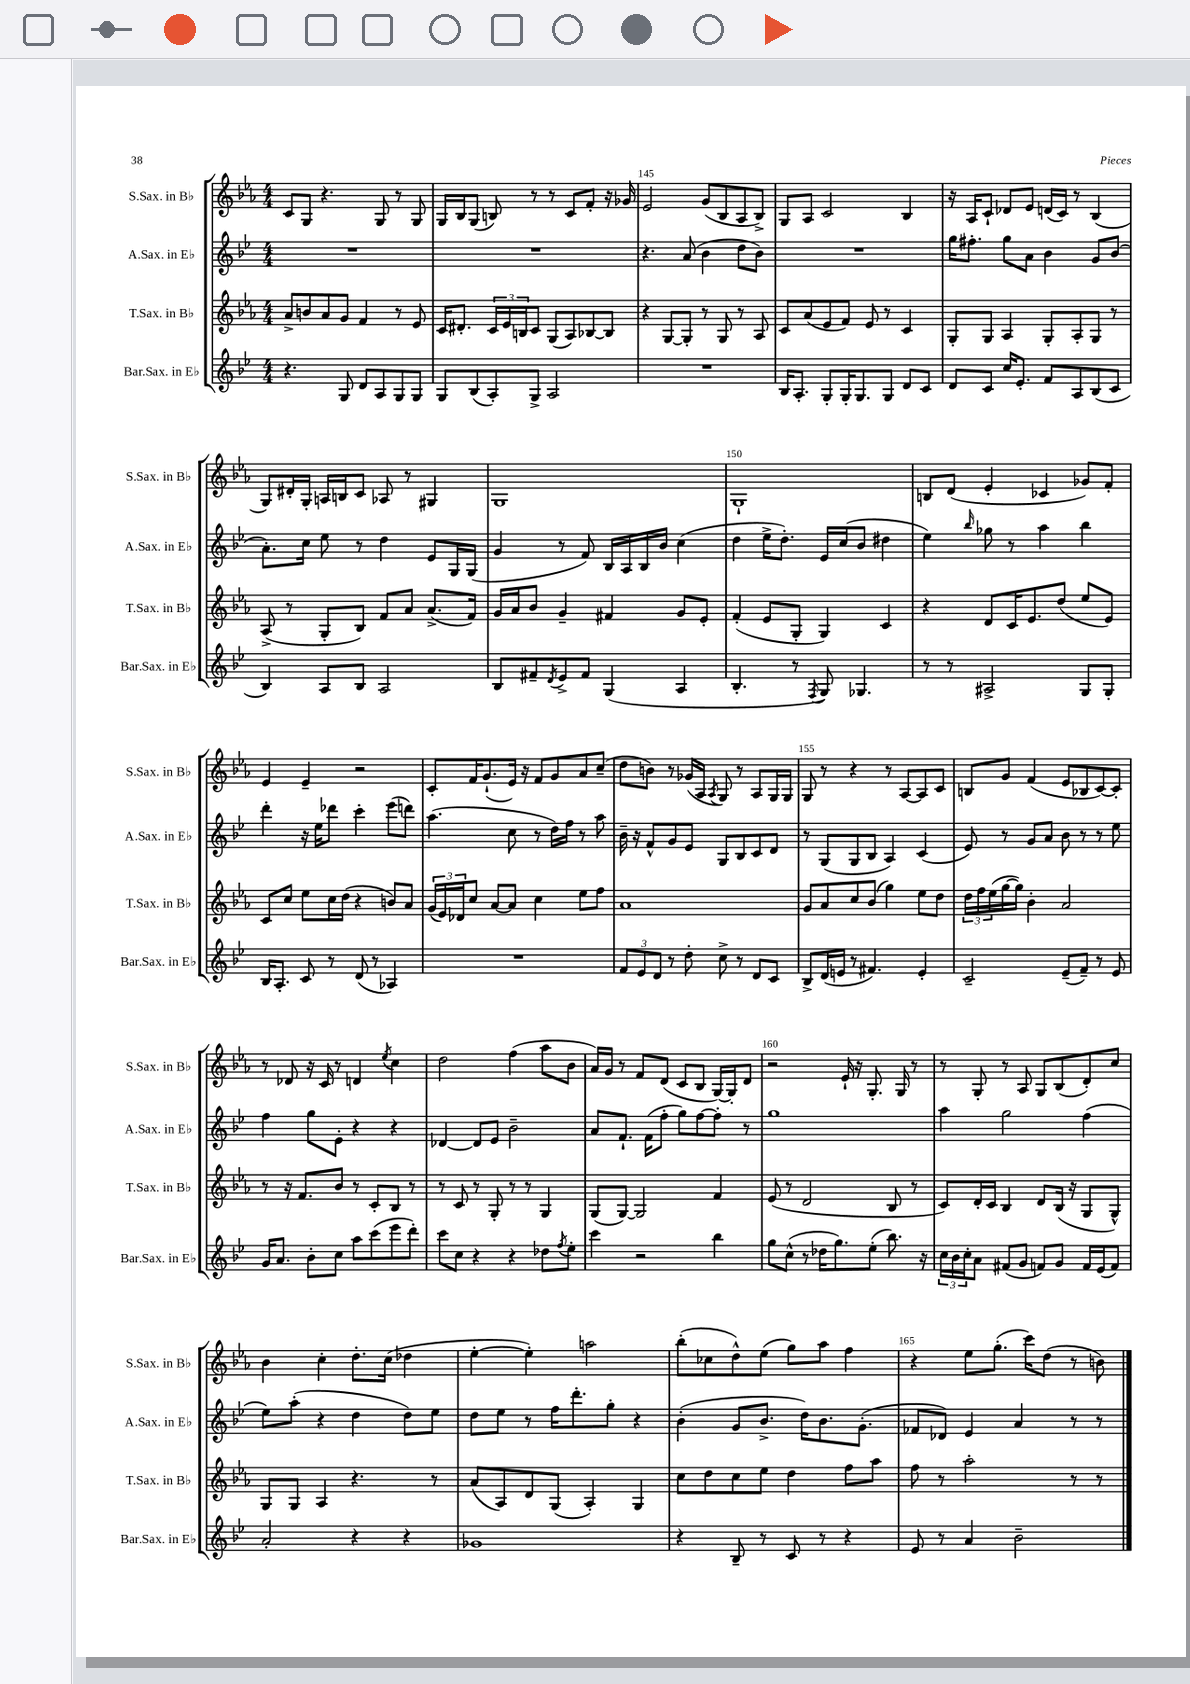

**kern	**kern	**kern	**kern
*part4	*part3	*part2	*part1
*staff4	*staff3	*staff2	*staff1
*I"Bar.Sax. in E♭	*I"T.Sax. in B♭	*I"A.Sax. in E♭	*I"S.Sax. in B♭
*I'Bar.Sax. in E♭	*I'T.Sax. in B♭	*I'A.Sax. in E♭	*I'S.Sax. in B♭
*clefG2	*clefG2	*clefG2	*clefG2
*k[b-e-]	*k[b-e-a-]	*k[b-e-]	*k[b-e-a-]
*M4/4	*M4/4	*M4/4	*M4/4
=143	=143	=143	=143
4.r	8a-^/L	1r	8c/L
.	8bn/	.	8G/J
.	8a-/	.	4.r
8G/	8g/J	.	.
8d/L	4f/	.	.
8A/	.	.	8G/
8G/	8r	.	8r
8G/J	8e-/	.	8G/
=144	=144	=144	=144
8G/L	16c/KL	1r	16G/LL
.	8.d#X'/J	.	16B-/J
(8B-/	.	.	(8G/J
8A'/)	24c/LL	.	8Bn/)
.	24e-/	.	.
.	24Bn/J	.	.
8G^/J	8c/J	.	8r
2A/	(8G/L	.	8r
.	8A-/)	.	8c/L
.	[8B-X/	.	8f'/J
.	8B-/J]	.	16r
.	.	.	16g-X/
=145	=145	=145	=145
1r	4r	4.r	2e-/
.	[8G/L	.	.
.	8G'/J]	(8a/	.
.	8r	4b-\	(8g/L
.	8G/	.	8B-/
.	8r	8dd\L	8A-/
.	8A-/	8b-\J)	8B-^/J)
=146	=146	=146	=146
16B-/KL	8c/L	1r	8G/L
8.A'/J	.	.	.
.	(8a-/	.	8A-/J
8G'/L	8e-/	.	2c/
16G'/K	8f/J)	.	.
8.G/	.	.	.
.	8e-/	.	.
8G/J	8r	.	.
8d/L	4c/	.	4B-/
8c/J	.	.	.
=147	=147	=147	=147
8d/L	8G'/L	16gg\KL	16r
.	.	8.ff#X'\J	16A-/KL
8c/J	8G/J	.	8c`/J
16cc/KL	4A-/	8gg\L	8d-X/L
8.e-'/J	.	.	.
.	.	8a\J	8e-/J
8f/L	8G'/L	4b-\	(16dn/LL
.	.	.	16c/JJ)
8A/	8A-'/	.	8r
(8B-/	8G/J	8g/L	(4B-/
8c/J	8r	(8b-/J	.
!!LO:LB:g=z
=148	=148	=148	=148
4B-/)	(8A-^/	8.a'\L)	8G/L)
.	8r	.	16d#X'/L
.	.	16cc\Jk	16G'/JJ
8A/L	8G'/L	8ee-\	16An/LL
.	.	.	16Bn/J
8B-/J	8B-/J)	8r	8c/J
2A/	8f/L	4dd\	8A-X/
.	8a-/J	.	8r
.	(8.a-^/L	8e-/L	4G#X/
.	.	16G/L	.
.	16f/Jk)	(16G/JJ	.
=149	=149	=149	=149
8B-/L	16g/LL	4g/	1G
.	16a-/J	.	.
8f#X~/	8b-/J	.	.
8qd/	.	.	.
8e-^/	4g~/	8r	.
8f#/J	.	8f/)	.
(4G/	4f#X/	16B-/LL	.
.	.	16A/	.
.	.	16B-/	.
.	.	16b-/JJ	.
4A/	8g/L	(4cc\	.
.	8e-'/J	.	.
=150	=150	=150	=150
4.B-'/	(4f'/	4dd\	1G`
.	8e-/L	16ee-^\KL	.
.	.	8.dd'\J)	.
8r	8G'/J	.	.
8qF/	.	.	.
8G/)	4G/)	16e-/LL	.
.	.	(16cc/J	.
4.G-X/	.	8b-/J	.
.	4c/	4dd#X\	.
=151	=151	=151	=151
8r	4r	4ee-\)	8Bn/L
8r	.	.	(8d/J
.	.	16qqbb-/	.
2A#X^/	8d/L	8gg-X\	4e-'/
.	16c/K	8r	.
.	8.e-/	.	.
.	.	4aa\	4c-X/
.	(8dd/J	.	.
8G/L	8ee-/L	4bb-\	8g-X/L)
8G'/J	8e-/J)	.	8f'/J
!!LO:LB:g=z
=152	=152	=152	=152
16B-/KL	8c/L	4ddd'\	4e-/
8.A'/J	.	.	.
.	8cc/J	.	.
8c/	8ee-\L	16r	4e-~/
.	.	16ee-\KL	.
8r	16cc\L	8ddd-X\J	.
.	(16dd\JJ	.	.
(8d/	4r	4ccc'\	2r
8r	.	.	.
4A-X/)	8bn/L)	(8eee-\L	.
.	8a-/J	8dddn\J)	.
=153	=153	=153	=153
1r	(24g/LL	(4.aa\	8c'/L
.	24e-/)	.	.
.	24d-X/J	.	.
.	8cc/J	.	16f/K
.	.	.	(8.g`/
.	[8a-/L	.	.
.	8a-/J]	8cc\	16e-/Jk)
.	.	.	16r
.	4cc\	8r	8f/L
.	.	16dd\LL)	8g/
.	.	16ff\JJ	.
.	8ee-\L	8r	8a-/
.	8ff\J	8aa\	(8cc~/J
=154	=154	=154	=154
12f/L	1a-	16b-~\	8dd\L
.	.	16r	.
12e-/	.	.	.
.	.	8f^^/L	8bn\J)
12d/J	.	.	.
8r	.	8g/	8r
8dd'\	.	8e-/J	(16g-X/LL
.	.	.	16A-/JJ
.	.	.	8qA-/
8cc^\	.	8G/L	8G/)
8r	.	8B-/	8r
8d/L	.	8c/	8A-/L
8c/J	.	8d/J	16G/L
.	.	.	16G/JJ
=155	=155	=155	=155
8B-^/L	8g/L	8r	8G/
(16d/L	8a-/	(8G/L	8r
16en/JJ	.	.	.
8r	8cc/	8G/	4r
4.f#X/)	(8b-/J	8B-/J	.
.	4gg\)	4A/)	8r
.	.	.	[8A-/L
4e'/	8ee-\L	(4c/	8A-/]
.	8dd\J	.	8c/J
=156	=156	=156	=156
2c~/	24dd\LL	8e-/)	8Bn/L
.	24ff\	.	.
.	(24ee-\	.	.
.	[16gg\	8r	8g/J
.	16gg\JJ])	.	.
.	4b-'\	8g/L	(4f/
.	.	8a/J	.
(8e-~/L	2a-/	8b-\	8e-/L
8f~/J)	.	8r	8B-X/
8r	.	8r	[8c/)
8e-/	.	8ee-\	8c'/J]
!!LO:LB:g=z
=157	=157	=157	=157
16g/KL	8r	4ff\	8r
8.a/J	.	.	.
.	16r	.	8d-X/
.	8.f/L	.	.
8b-'\L	.	8gg\L	16r
.	.	.	16c/
8cc\J	8b-/J	8e-'\J	8r
8aa\L	8r	4r	4dn/
(8ccc\	8c'/L	.	.
.	.	.	8qee-/
8eee-\	8B-/J	4r	4cc\
8ddd'\J)	8r	.	.
=158	=158	=158	=158
8ccc\L	8r	[4d-X/	2dd\
8cc\J	8c/	.	.
4r	8r	8d-/L]	.
.	8G'/	8e-/J	.
4r	8r	2b-~\	(4ff\
.	8r	.	.
8dd-X\L	4G/	.	8aa-\L
8qff/	.	.	.
8ee-'\J	.	.	8b-\J
=159	=159	=159	=159
4ccc\	(8G/L	8a/L	16a-/LL)
.	.	.	16g/JJ
.	[8G/J)	8.f`/J	8r
2r	2G/]	.	8f/L
.	.	(16f\KL	.
.	.	8ff'\J	(8d/J
.	.	8gg\L)	8c/L
.	.	[8ff\	8B-/J
4bb-\	4f/	8ff'\J]	[16G/LL)
.	.	.	16G'/J]
.	.	8r	8d/J
=160	=160	=160	=160
8gg\L	(8e-/	1gg	2r
(8cc^^\J	8r	.	.
8r	2d/	.	.
16dd-X\KL	.	.	.
8.gg\)	.	.	.
.	.	.	16e-`/
.	.	.	16r
(8ee-'\J	.	.	8.G'/
8.bb-\)	8B-/	.	.
.	.	.	16G/
.	8r	.	8r
16r	.	.	.
=161	=161	=161	=161
24cc\LL	8c/L)	4aa\	8r
24b-\	.	.	.
24cc'\J	.	.	.
8a\J	16d'/L	.	8G'/
.	16c/JJ	.	.
(8f#X/L	4B-/	2gg\	8r
8g/J	.	.	8A-/
8fn/L)	8d/L	.	8G/L
8g/J	(16B-/Jk	.	(8B-/
.	16r	.	.
16f/LL	8G/L	(4ff\	8d'/)
(16e-/J	.	.	.
8f/J)	8G^^/J)	.	8cc/J
!!LO:LB:g=z
=162	=162	=162	=162
2a'/	8G/L	8ee-\L)	4b-\
.	8G/J	(8aa'\J	.
.	4A-/	4r	4cc'\
4r	4.r	4dd\	8.dd'\L
.	.	.	(16cc\Jk
4r	.	8dd\L)	4dd-X\
.	8r	8ee-\J	.
=163	=163	=163	=163
1g-X	(8a-/L	8dd\L	[4ee-'\
.	8A-/)	8ee-\J	.
.	8d/	8r	4ee-'\])
.	(8G/J	16ff\KL	.
.	.	8.ddd'\	.
.	4A-'/)	.	2aan\
.	.	8gg'\J	.
.	4G/	4r	.
=164	=164	=164	=164
4r	8cc\L	(4b-'\	(8bb-'\L
.	8dd\	.	8cc-X\
8B-~/	8cc\	8g/L	8dd^^\)
8r	8ee-\J	8.b-^/J	(8ee-\J
8c/	4dd\	.	8gg\L)
.	.	16dd\KL)	.
8r	.	8.b-\	8aa-\J
4r	8ff\L	.	4ff\
.	.	(8.g'\J	.
.	8aa-\J	.	.
=165	=165	=165	=165
8e-/	8ff\	8f-X/L	4r
8r	8r	8d-X/J)	.
4a/	2aa-'\	4e-/	8ee-\L
.	.	.	(8.gg'\J
2b-~\	.	4a/	.
.	.	.	16ccc\KL)
.	.	.	(8dd\J
.	8r	8r	8r
.	8r	8r	8bn\)
==	==	==	==
*-	*-	*-	*-
